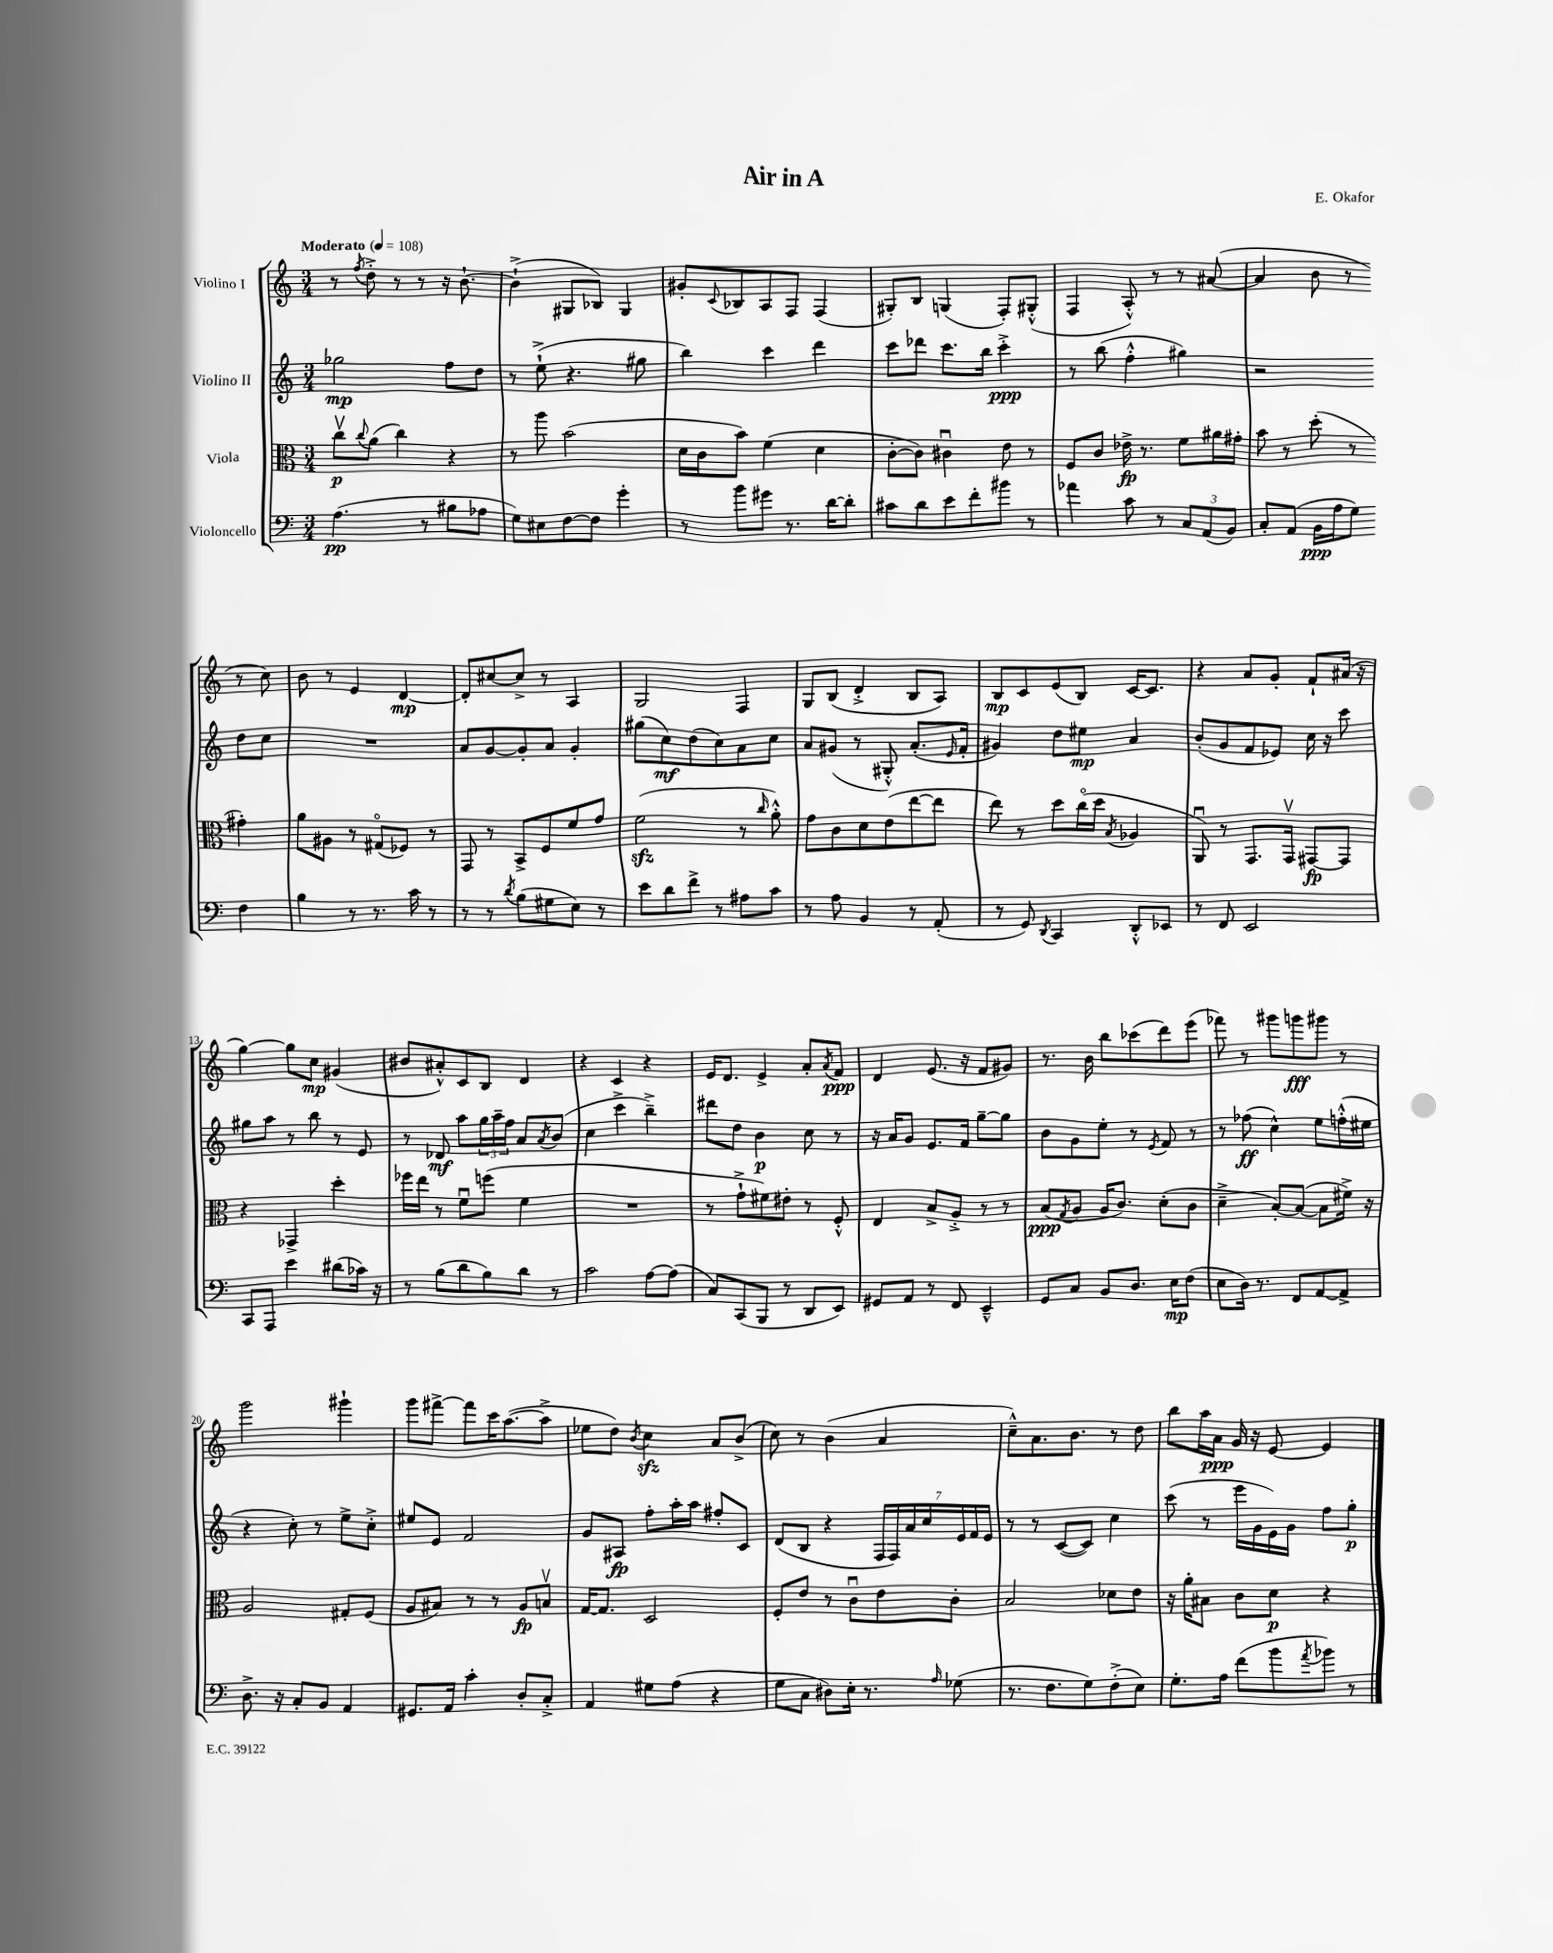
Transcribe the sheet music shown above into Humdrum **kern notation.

**kern	**dynam	**kern	**dynam	**kern	**dynam	**kern	**dynam
*part4	*part4	*part3	*part3	*part2	*part2	*part1	*part1
*staff4	*staff4	*staff3	*staff3	*staff2	*staff2	*staff1	*staff1
*I"Violoncello	*	*I"Viola	*	*I"Violino II	*	*I"Violino I	*
*clefF4	*	*clefC3	*	*clefG2	*	*clefG2	*
*k[]	*	*k[]	*	*k[]	*	*k[]	*
*M3/4	*	*M3/4	*	*M3/4	*	*M3/4	*
*MM108	*	*MM108	*	*MM108	*	*MM108	*
=1	=1	=1	=1	=1	=1	=1	=1
!	!	!	!	!	!	!LO:TX:a:B:t=Moderato	!
(4.A\	pp	8ccv\L	p	2gg-X\	mp	8r	.
.	.	8qqcc/	.	.	.	8qff/	.
.	.	(8a\J	.	.	.	8dd'^\	.
.	.	4cc\)	.	.	.	8r	.
8r	.	.	.	.	.	8r	.
8B#X\L	.	4r	.	8ff\L	.	16r	.
.	.	.	.	.	.	[8.b`\	.
8A-X\J	.	.	.	8dd\J	.	.	.
=2	=2	=2	=2	=2	=2	=2	=2
8G\L)	.	8r	.	8r	.	(4b`^\]	.
8E#X\	.	8aa\	.	(8ee`^\	.	.	.
[8F\	.	(2b\	.	4.r	.	8G#X/L	.
8F\J]	.	.	.	.	.	8B-X/J)	.
4g'\	.	.	.	.	.	4G#/	.
.	.	.	.	8gg#X\	.	.	.
=3	=3	=3	=3	=3	=3	=3	=3
8r	.	16d\LL	.	4bb\)	.	8g#X'/L	.
.	.	16c\J	.	.	.	.	.
.	.	.	.	.	.	8qqc/	.
8b\L	.	8b\J)	.	.	.	8B-X/	.
8g#X\J	.	(4f\	.	4ccc\	.	8A/	.
8.r	.	.	.	.	.	8F/J	.
.	.	4d\	.	4ddd\	.	(4F/	.
[16d\KL	.	.	.	.	.	.	.
8d'\J]	.	.	.	.	.	.	.
=4	=4	=4	=4	=4	=4	=4	=4
8c#X\L	.	[8c'\L	.	8ccc\L	.	8G#X'/L)	.
8d\	.	8c\J])	.	8ddd-X\J	.	8B/J	.
8e\	.	4c#Xu\	.	8.ccc\L	.	(4Gn/	.
8f'\	.	.	.	.	.	.	.
.	.	.	.	16bb\Jk	.	.	.
8b#X\J	.	8e\	.	4ccc'^\	ppp	8F'/L)	.
8r	.	8r	.	.	.	(8G#X'^^/J	.
=5	=5	=5	=5	=5	=5	=5	=5
4a-X\	.	8F/L	.	8r	.	4F/	.
.	.	8c/J	.	(8bb\	.	.	.
8c\	.	16e-X^\	fp	4ff'^^\	.	8A'^^/)	.
.	.	8.r	.	.	.	.	.
8r	.	.	.	.	.	8r	.
12C/L	.	8f\L	.	4gg#X\)	.	8r	.
(12AA/	.	.	.	.	.	.	.
.	.	16a#X\L	.	.	.	([8a#X/	.
12BB/J)	.	.	.	.	.	.	.
.	.	16g#X'\JJ	.	.	.	.	.
=6	=6	=6	=6	=6	=6	=6	=6
8C'/L	.	8b\	.	2r	.	4a#/]	.
(8AA/J	.	8r	.	.	.	.	.
16BB\LL	ppp	(8dd'\	.	.	.	8b\	.
16A\J	.	.	.	.	.	.	.
8G\J)	.	8r	.	.	.	8r	.
4F\	.	4g#X'\)	.	8dd\L	.	8r	.
.	.	.	.	8cc\J	.	8cc\)	.
!!LO:LB:g=z
=7	=7	=7	=7	=7	=7	=7	=7
4B\	.	8a\L	.	2.r	.	8b\	.
.	.	8A#X\J	.	.	.	8r	.
8r	.	8r	.	.	.	4e/	.
8.r	.	(8G#X/L	.	.	.	.	.
.	.	8F-X/J)	.	.	.	[4d/	mp
16c\	.	.	.	.	.	.	.
8r	.	8r	.	.	.	.	.
=8	=8	=8	=8	=8	=8	=8	=8
8r	.	8GG/	.	8a/L	.	8d'/L]	.
8r	.	8r	.	[8g/	.	[8cc#X/	.
8qd/	.	.	.	.	.	.	.
(8B\L	.	8BB^/L	.	8g'/]	.	8cc#^/J]	.
8G#X\	.	8F/	.	8a/J	.	8r	.
8E\J)	.	8f/	.	4g'/	.	4A/	.
8r	.	8g/J	.	.	.	.	.
=9	=9	=9	=9	=9	=9	=9	=9
8e\L	.	(2fzz\	.	(8gg#X\L	.	2G/	.
8d\	.	.	.	8cc\)	mf	.	.
8f^\J	.	.	.	(8dd\	.	.	.
8r	.	.	.	8cc\)	.	.	.
8A#X\L	.	8r	.	8a\	.	4F/	.
.	.	16qqcc/	.	.	.	.	.
8c\J	.	8a'^^\)	.	8cc\J	.	.	.
=10	=10	=10	=10	=10	=10	=10	=10
8r	.	8g\L	.	8a/L	.	8G/L	.
8A\	.	8c\	.	(8g#X/J	.	(8B/J	.
4BB/	.	8d\	.	8r	.	4d'^/	.
.	.	(8e\	.	8G#X'^^/)	.	.	.
8r	.	[8ee\	.	(8.a'/L	.	8B/L	.
(8AA'/	.	8ee\J]	.	.	.	8A/J)	.
.	.	.	.	16qqe/	.	.	.
.	.	.	.	16f'/Jk	.	.	.
=11	=11	=11	=11	=11	=11	=11	=11
8r	.	8ee\)	.	4g#X/)	.	8B/L	mp
8GG/)	.	8r	.	.	.	8c/	.
8qDD/	.	.	.	.	.	.	.
4CC/	.	8dd\L	.	8dd\L	.	(8e/	.
.	.	(16cc\L	.	8ee#X\J	mp	8B/J)	.
.	.	16dd\JJ	.	.	.	.	.
.	.	8qB/	.	.	.	.	.
8DD'^^/L	.	4A-X/	.	4a/	.	[16c/KL	.
.	.	.	.	.	.	8.c/J]	.
8EE-X/J	.	.	.	.	.	.	.
=12	=12	=12	=12	=12	=12	=12	=12
8r	.	8AAu/)	.	(8b'/L	.	4r	.
8FF/	.	8r	.	8g/	.	.	.
2EE/	.	8.GG/L	.	8f/	.	8a/L	.
.	.	.	.	8e-X/J)	.	8g'/J	.
.	.	16GGv/Jk	.	.	.	.	.
.	.	[8GG#X/L	fp	16cc\	.	8f`/L	.
.	.	.	.	16r	.	.	.
.	.	8GG#/J]	.	8ccc\	.	(16a#X/Jk	.
.	.	.	.	.	.	16r	.
!!LO:LB:g=z
=13	=13	=13	=13	=13	=13	=13	=13
8CC/L	.	4r	.	8gg#X\L	.	[4gg\)	.
8AAA/J	.	.	.	8aa\J	.	.	.
4e\	.	4GG-X^/	.	8r	.	8gg\L]	.
.	.	.	.	8bb\	.	8cc\J	mp
(8d#X\L	.	4dd'\	.	8r	.	(4g#X/	.
16c-X\Jk)	.	.	.	8e/	.	.	.
16r	.	.	.	.	.	.	.
=14	=14	=14	=14	=14	=14	=14	=14
8r	.	16ff-X\LL	.	8r	.	8b#X/L	.
.	.	16ee\JJ	.	.	.	.	.
(8B\L	.	8r	.	8d-X/	mf	8a#X'^^/)	.
8d\	.	8fu\L	.	8aa\L	.	8c/	.
8B\)	.	(8ffn\J	.	24gg\L	.	8B/J	.
.	.	.	.	24aa~\	.	.	.
.	.	.	.	24ff\JJ	.	.	.
8d\J	.	4f\	.	8a/L	.	4d/	.
.	.	.	.	8qa/	.	.	.
8r	.	.	.	(8b/J	.	.	.
=15	=15	=15	=15	=15	=15	=15	=15
2c\	.	2.r	.	4cc\	.	4r	.
.	.	.	.	4ccc^\	.	4c/	.
[8A\L	.	.	.	4bb~^\)	.	4r	.
(8A\J]	.	.	.	.	.	.	.
=16	=16	=16	=16	=16	=16	=16	=16
8C/L)	.	8r	.	8ddd#X\L	.	16e/KL	.
.	.	.	.	.	.	8.d/J	.
(8CC/	.	8g`^\L	.	8dd\J	.	.	.
8BBB/J	.	8f#X\)	.	4b\	p	4e^/	.
8r	.	8e#X'\J	.	.	.	.	.
8DD/L	.	8r	.	8cc\	.	8a'/L	.
.	.	.	.	.	.	8qa/	.
8EE/J)	.	8F'^^/	.	8r	.	8f/J	ppp
=17	=17	=17	=17	=17	=17	=17	=17
8GG#X/L	.	4E/	.	16r	.	4d/	.
.	.	.	.	16a/KL	.	.	.
8AA/J	.	.	.	8g/J	.	.	.
8r	.	8B^/L	.	8.e/L	.	(8.e/	.
8FF/	.	8A'^/J	.	.	.	.	.
.	.	.	.	16f/Jk	.	16r	.
4EE~^^/	.	8r	.	[8gg~\L	.	8f/L	.
.	.	8r	.	8gg\J]	.	8g#X/J)	.
=18	=18	=18	=18	=18	=18	=18	=18
8GG/L	.	(8B/L	ppp	8b\L	.	8.r	.
.	.	8qG/	.	.	.	.	.
8C/J	.	8A/J	.	8g\	.	.	.
.	.	.	.	.	.	16b\	.
8BB/L	.	16A/KL	.	8ee'\J	.	8bb\L	.
.	.	8.c/J)	.	.	.	.	.
8.D/J	.	.	.	8r	.	(8ccc-X\	.
.	.	.	.	8qe/	.	.	.
.	.	(8d'\L	.	8f/	.	8ddd\)	.
16E\KL	mp	.	.	.	.	.	.
(8F\J	.	8c\J	.	8r	.	(8eee\J	.
=19	=19	=19	=19	=19	=19	=19	=19
8E\L	.	4d~^\	.	8r	.	8fff-X\)	.
16D\Jk)	.	.	.	(8ff-X\	ff	8r	.
8.r	.	.	.	.	.	.	.
.	.	[8B'/L)	.	4cc^^\)	.	8ggg#X\L	.
8FF/L	.	(8B/J_	.	.	.	8gggn\	fff
[8AA/	.	8B\L]	.	8ee\L	.	8ggg#X\J	.
8AA^/J]	.	16f#X^\Jk)	.	(16ffn'^^\L	.	8r	.
.	.	16r	.	16ee#X\JJ	.	.	.
!!LO:LB:g=z
=20	=20	=20	=20	=20	=20	=20	=20
8.D^\	.	2A/	.	4r	.	2ggg\	.
16r	.	.	.	.	.	.	.
8C'/L	.	.	.	8cc'\)	.	.	.
8BB/J	.	.	.	8r	.	.	.
4AA/	.	8G#X'/L	.	8ee^\L	.	4ggg#X`\	.
.	.	(8F/J	.	8cc'^\J	.	.	.
=21	=21	=21	=21	=21	=21	=21	=21
8.GG#X/L	.	8A/L	.	8ee#X/L	.	8ggg\L	.
.	.	8B#X/J)	.	8e/J	.	[8fff#X^\J	.
16AA/Jk	.	.	.	.	.	.	.
4c'\	.	8r	.	2f/	.	8fff#\L]	.
.	.	8r	.	.	.	16ccc\K	.
.	.	.	.	.	.	([8.aa\	.
8D'/L	.	8A/L	fp	.	.	.	.
8C'^/J	.	8Bnv/J	.	.	.	8aa^\J]	.
=22	=22	=22	=22	=22	=22	=22	=22
4AA/	.	[16G/KL	.	8g/L	.	8ee-X\L	.
.	.	8.G/J]	.	.	.	.	.
.	.	.	.	8A#X/J	fp	8dd\J)	.
.	.	.	.	.	.	8qb/	.
8G#X\L	.	2D/	.	8ff'\L	.	4cczz\	.
(8A\J	.	.	.	16aa'\L	.	.	.
.	.	.	.	16aa\JJ	.	.	.
4r	.	.	.	8ff#X'/L	.	8a/L	.
.	.	.	.	8c/J	.	(8b^/J	.
=23	=23	=23	=23	=23	=23	=23	=23
8G\L	.	8F'/L	.	(8d/L	.	8cc\)	.
8C\J	.	8e/J	.	8B/J	.	8r	.
8D#X\L)	.	8r	.	4r	.	(4b\	.
16E'\Jk	.	8cu\L	.	.	.	.	.
8.r	.	.	.	.	.	.	.
.	.	8e\	.	28F/LL	.	4a/	.
.	.	.	.	28F/)	.	.	.
.	.	.	.	28a/	.	.	.
.	.	.	.	28cc/	.	.	.
16qqA/	.	.	.	.	.	.	.
(8G-X\	.	8c'\J	.	.	.	.	.
.	.	.	.	28e/	.	.	.
.	.	.	.	28f/	.	.	.
.	.	.	.	28e/JJ	.	.	.
=24	=24	=24	=24	=24	=24	=24	=24
8.r	.	2B/	.	8r	.	8cc~^^\L)	.
.	.	.	.	8r	.	8.a\	.
8.F\L	.	.	.	.	.	.	.
.	.	.	.	([8c/L	.	.	.
.	.	.	.	.	.	8.b\J	.
8G\)	.	.	.	8c/J])	.	.	.
(8F'^\	.	8d-X\L	.	4cc\	.	8r	.
8E\J)	.	8e\J	.	.	.	8dd\	.
=25	=25	=25	=25	=25	=25	=25	=25
8.G'\L	.	16r	.	(8ccc\	.	8bb\L	.
.	.	16a'\KL	.	.	.	.	.
.	.	8B#X\J	.	8r	.	16aa\L	.
16A\Jk	.	.	.	.	.	16a\JJ	ppp
(8f\L	.	8c\L	.	16eee\LL	.	16g/	.
.	.	.	.	16g\	.	16r	.
8b\	.	8d\J	p	16e\)	.	[8e/	.
.	.	.	.	16g\JJ	.	.	.
8qa/	.	.	.	.	.	.	.
8b-X\J)	.	4r	.	8ff\L	.	4e/]	.
8r	.	.	.	8gg'\J	p	.	.
==	==	==	==	==	==	==	==
*-	*-	*-	*-	*-	*-	*-	*-
